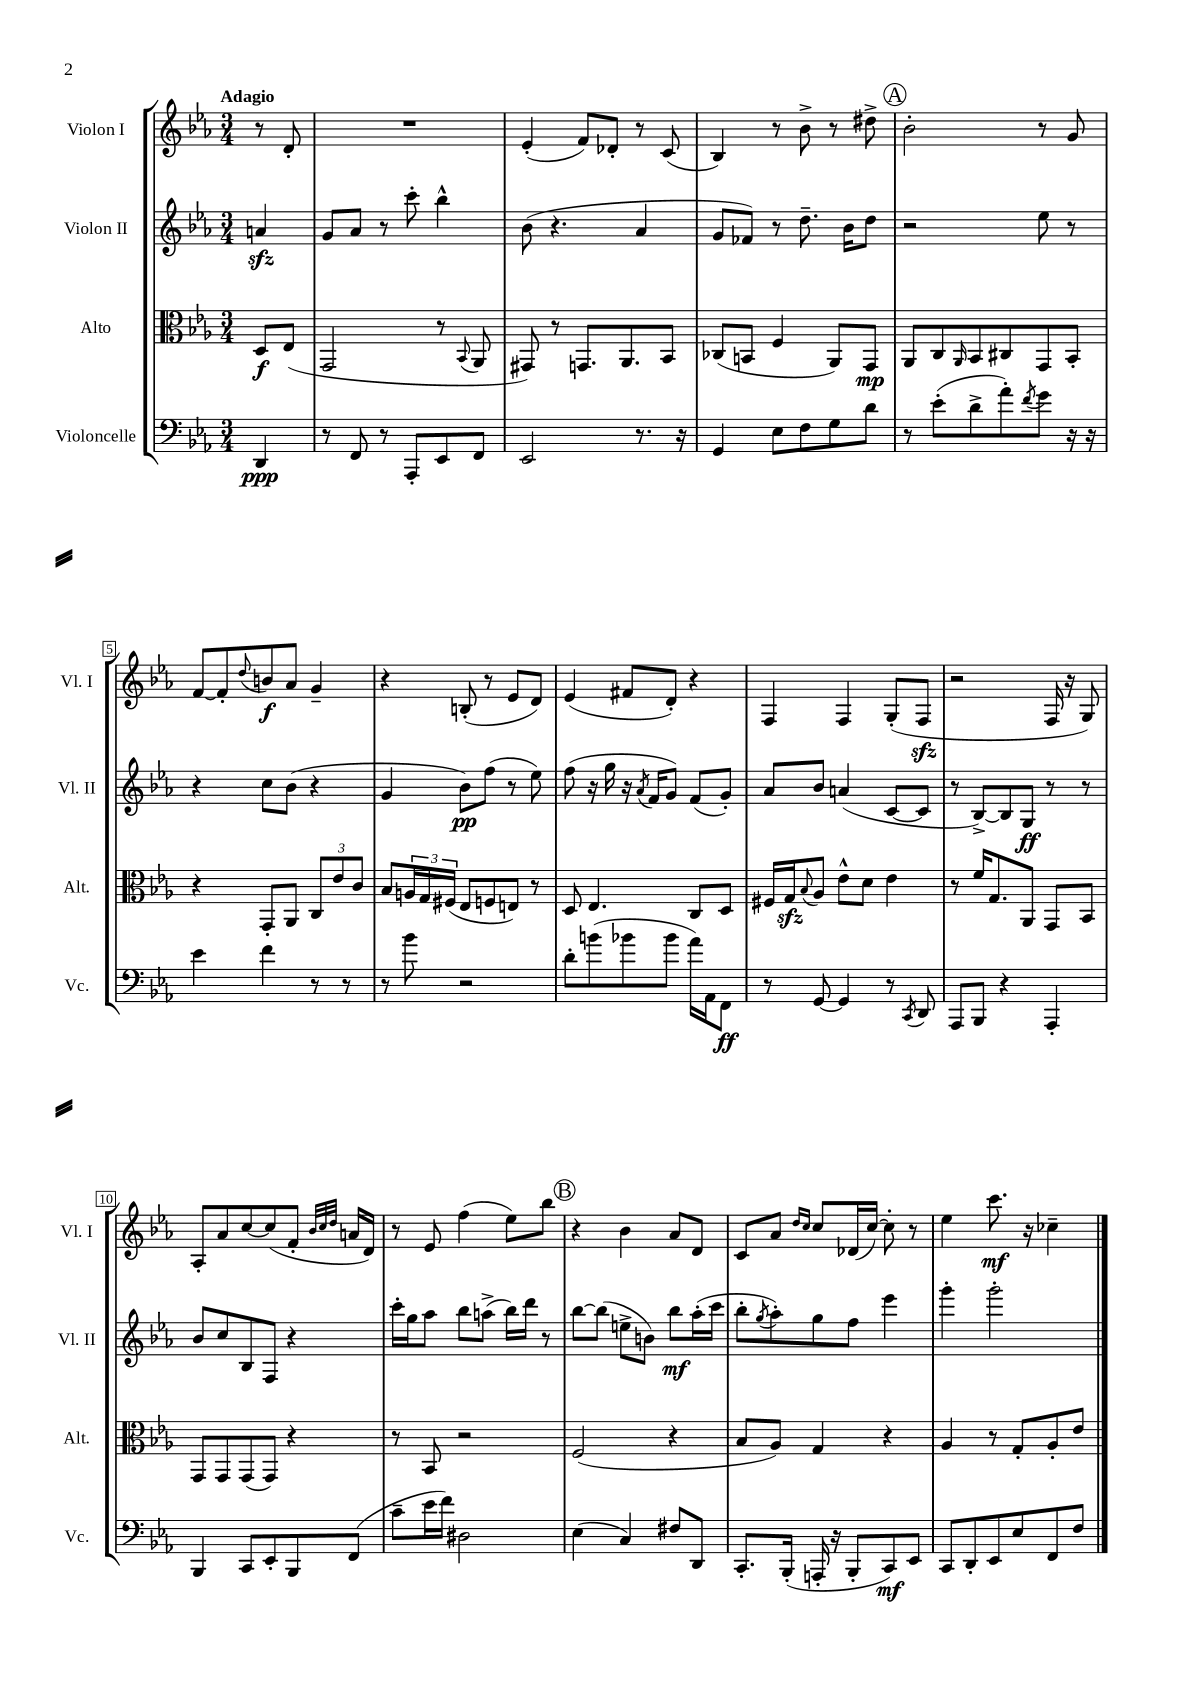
<<
\new StaffGroup <<
\new Staff = "s0" \with { instrumentName = "Violon I" shortInstrumentName = "Vl. I" } {
    \clef treble \key ees \major \numericTimeSignature \time 3/4 \partial 4 \tempo "Adagio"
    r8 d'8-. |
    R2. |
    ees'4-.( f'8) des'8-. r8 c'8( |
    bes4) r8 bes'8-> r8 dis''8-> |
    \mark \markup { \circle "A" } bes'2-. r8 g'8 |
    f'8~ f'8-. \appoggiatura { d''8 } b'8\f aes'8 g'4-- |
    r4 b8-.( r8 ees'8 d'8) |
    ees'4( fis'8 d'8-.) r4 |
    f4 f4 g8-.( f8\sfz |
    r2 f16 r16 g8) |
    aes8-. aes'8 c''8~ c''8( f'8-. \grace { bes'32 c''32 d''32 } a'16 d'16) |
    r8 ees'8 f''4( ees''8) bes''8 |
    \mark \markup { \circle "B" } r4 bes'4 aes'8 d'8 |
    c'8 aes'8 \grace { d''16 c''16 } c''8 des'16( c''16~) c''8-. r8 |
    ees''4 c'''8.\mf r16 ces''4-- \bar "|." |
}
\new Staff = "s1" \with { instrumentName = "Violon II" shortInstrumentName = "Vl. II" } {
    \clef treble \key ees \major \numericTimeSignature \time 3/4 \partial 4
    a'4\sfz |
    g'8 aes'8 r8 c'''8-. bes''4-^ |
    bes'8( r4. aes'4 |
    g'8 fes'8) r8 d''8.-- bes'16 d''8 |
    \mark \markup { \circle "A" } r2 ees''8 r8 |
    r4 c''8 bes'8( r4 |
    g'4 bes'8\pp) f''8( r8 ees''8) |
    f''8( r16 g''16 r16 \acciaccatura { aes'8 } f'16 g'8) f'8( g'8-.) |
    aes'8 bes'8 a'4( c'8~ c'8 |
    r8 bes8~->) bes8 g8\ff r8 r8 |
    bes'8 c''8 bes8 f8 r4 |
    c'''16-. g''16 aes''8 bes''8 a''8->( bes''16) d'''16 r8 |
    \mark \markup { \circle "B" } bes''8~ bes''8( e''8-> b'8) bes''8\mf aes''16-.( c'''16 |
    bes''8-. \acciaccatura { g''8 } aes''8-.) g''8 f''8 ees'''4 |
    g'''4-. g'''2-. \bar "|." |
}
\new Staff = "s2" \with { instrumentName = "Alto" shortInstrumentName = "Alt." } {
    \clef alto \key ees \major \numericTimeSignature \time 3/4 \partial 4
    d8\f ees8( |
    g,2 r8 \appoggiatura { bes,8 } aes,8 |
    gis,8) r8 g,8. aes,8. bes,8 |
    ces8( b,8 f4 aes,8) g,8\mp |
    \mark \markup { \circle "A" } aes,8 c8 \grace { aes,16 } bes,8 cis8 g,8 bes,8-. |
    r4 g,8-. aes,8 \tuplet 3/2 { c8 ees'8 c'8 } |
    bes8 \tuplet 3/2 { a16 g16 fis16( } ees8 f8 e8) r8 |
    d8 ees4. c8 d8 |
    fis16 g16\sfz \appoggiatura { bes8 } aes8 ees'8-^ d'8 ees'4 |
    r8 f'16 g8. aes,8 g,8 bes,8 |
    g,8 g,8 g,8( g,8) r4 |
    r8 bes,8 r2 |
    \mark \markup { \circle "B" } f2( r4 |
    bes8 aes8) g4 r4 |
    aes4 r8 g8-. aes8-. ees'8 \bar "|." |
}
\new Staff = "s3" \with { instrumentName = "Violoncelle" shortInstrumentName = "Vc." } {
    \clef bass \key ees \major \numericTimeSignature \time 3/4 \partial 4
    d,4\ppp |
    r8 f,8 r8 aes,,8-. ees,8 f,8 |
    ees,2 r8. r16 |
    g,4 ees8 f8 g8 d'8 |
    \mark \markup { \circle "A" } r8 ees'8-.( d'8-> aes'8-.) \acciaccatura { f'8 } g'8 r16 r16 |
    ees'4 f'4 r8 r8 |
    r8 bes'8 r2 |
    d'8-. b'8( bes'8 bes'8 aes'16) aes,16 f,8\ff |
    r8 g,8~ g,4 r8 \acciaccatura { c,8 } d,8 |
    aes,,8 bes,,8 r4 aes,,4-. |
    bes,,4 c,8 ees,8-. bes,,8 f,8( |
    c'8-- ees'16 f'16) dis2 |
    \mark \markup { \circle "B" } ees4( c4) fis8 d,8 |
    c,8.-. bes,,16-.( a,,16-. r16 bes,,8-. c,8\mf) ees,8 |
    c,8 d,8-. ees,8 ees8 f,8 f8 \bar "|." |
}
>>
>>
\layout { \context { \Score \override BarNumber.stencil = #(make-stencil-boxer 0.1 0.3 ly:text-interface::print) } }
